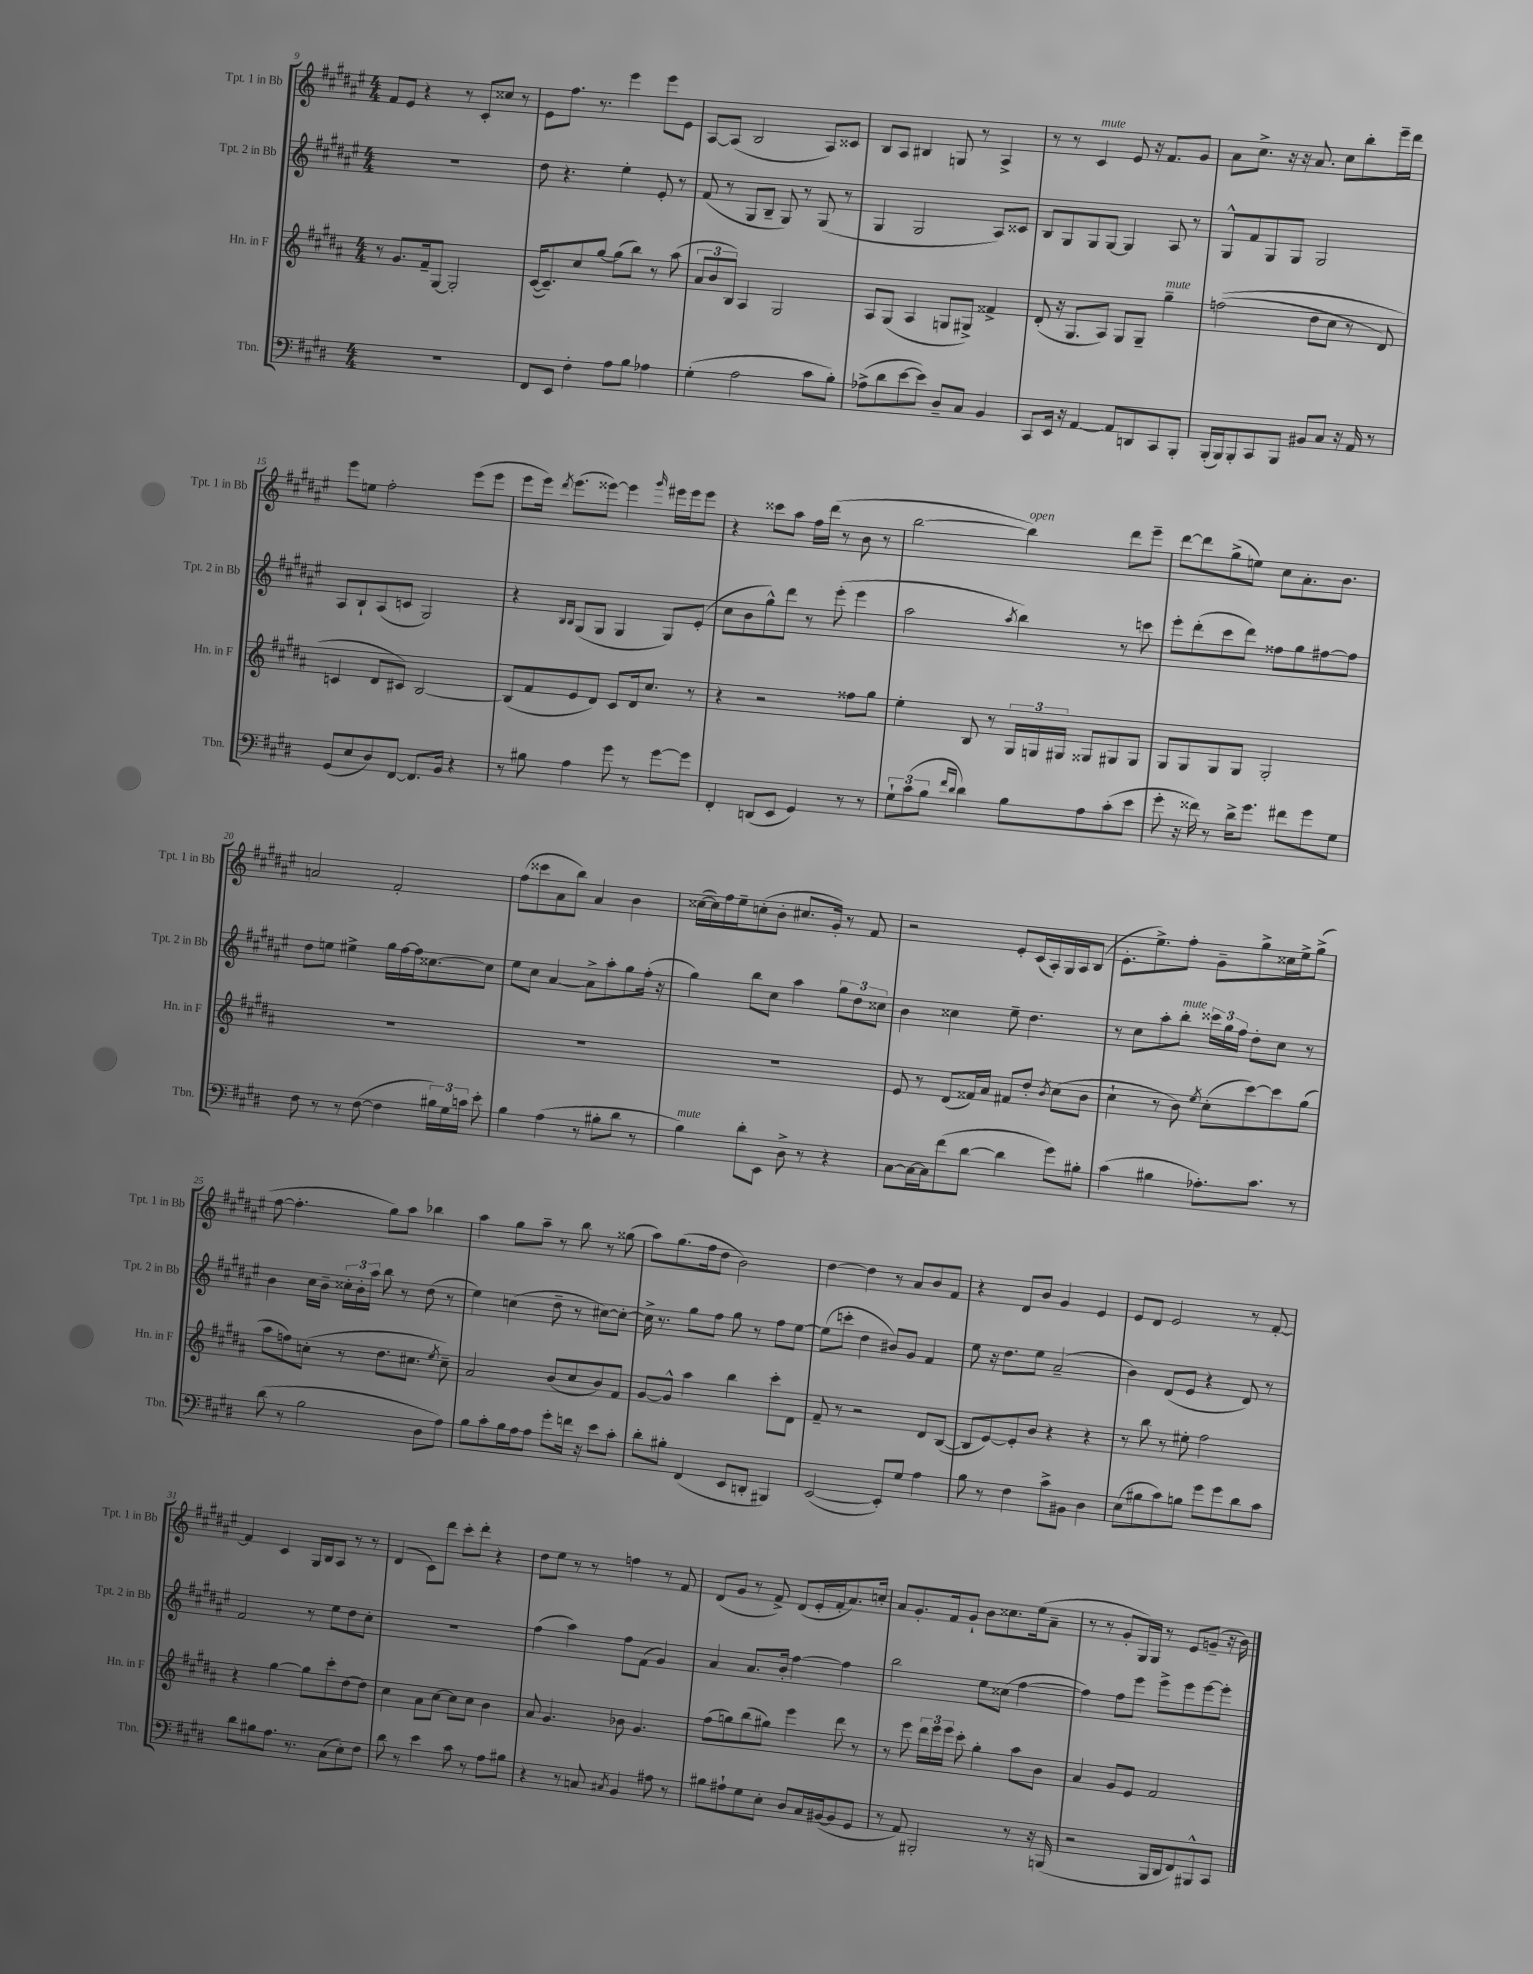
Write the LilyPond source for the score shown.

<<
\new StaffGroup <<
\new Staff = "s0" \with { instrumentName = "Tpt. 1 in Bb" shortInstrumentName = "Tpt. 1 in Bb" } {
    \clef treble \key fis \major \numericTimeSignature \time 4/4
    \autoBeamOff fis'8[ eis'8] r4 r8 cis'8[-. cisis''8] r8 |
    eis'8[ fis''8.] r8. eis'''4 eis'''8[ eis'8] |
    ais8[~ ais8]( b2 ais8[) cisis'8] |
    b8[ ais8] bis4 g8 r8 ais4-> |
    r8 r8 cis'4^\markup { \italic "mute" } eis'8 r16 fis'8.[ gis'8] |
    ais'8[ cis''8.]-> r16 r16 ais'8. cis''8[ b''8-. eis'''16-- dis'''16] |
    eis'''8[ e''8] fis''2-. eis'''8[( eis'''8] |
    eis'''8[ eis'''16]) \acciaccatura { dis'''8 } eis'''8.[( eisis'''8]~) eisis'''4 \grace { gis'''16 } eis'''16[ eis'''16 eis'''8] |
    r4 cisis'''8[ ais''8] fis''16[ dis'''16]( r8 b'8 r8 |
    b''2~ b''4^\markup { \italic "open" }) dis'''8[ eis'''8]-- |
    dis'''8[~ dis'''8 gis''8->( e''8]) cis''8[ ais'8.-. b'8.] |
    a'2 fis'2-. |
    fis''8[( cisis'''8 ais'8 b''8]) ais'4 b'4 |
    cisis''16[~( cisis''16) fis''16 eis''16-- c''8-.( b'8]-. cis''8.[ gis'16]-.) r8 fis'8 |
    r2 eis'8[-. cis'16( ais16-.) gis16 ais16 b8]( |
    eis'8.[-. eis''8.->) fis''8]-. gis'8[-- gis''8-> cisis''16 eis''16-> gis''8]->( |
    fis''8~ fis''4.-. gis''8[) ais''8] bes''4 |
    ais''4 gis''8[ ais''8]-- r8 b''8 r8 gisis''8( |
    ais''8[) gis''8.( fis''16 dis''8] b'2) |
    dis''4~ dis''4 r8 ais'8[ b'8 fis'8] |
    r4 dis'8[ b'8] gis'4 eis'4 |
    eis'8[ dis'8] eis'2 r8 fis'8~-. |
    fis'4 cis'4 gis16[ b16 ais8] r8 r8 |
    dis'4( cis'8[) dis'''8] cis'''8[-. dis'''8]-. r4 |
    dis''8[ eis''8] r8 r8 f''4 r8 fis'8 |
    dis'8[( gis'8] r8 fis'8->) dis'8[( eis'16-. fis'16-. ais'8.) c''16]-. |
    ais'8[ gis'8.-. fis'16 gis'8]-! b'8[ cisis''8. eis''16( ais'8]-- |
    r8 r8 gis'8[-. gis16) gis16] r8 eis'8[ g'8]--( r16 b'16) \bar "|." |
}
\new Staff = "s1" \with { instrumentName = "Tpt. 2 in Bb" shortInstrumentName = "Tpt. 2 in Bb" } {
    \clef treble \key fis \major \numericTimeSignature \time 4/4
    \autoBeamOff r1 |
    dis''8 r4. eis''4-. eis'8-. r8 |
    fis'8( r8 gis8[ b8]-- gis8) r8 gis8( r8 |
    gis4 gis2 ais8[) cisis'8] |
    b8[ gis8 gis8 gis8]~ gis4 ais8 r8 |
    gis8[-^ fis'8 gis8 gis8] gis2 |
    ais8[ b8-! ais8( c'8] gis2) |
    r4 \grace { b16[ b16] } gis8[( gis8] gis4 gis8[) eis'8]-.( |
    cis''8[ b'8 gis''8-^) dis'''8] r8 eis'''8-.( eis'''4 |
    ais''2 \acciaccatura { ais''8 } b''4) r8 c'''8 |
    eis'''8[-. dis'''8-.( cis'''8 dis'''8]) fisis''8[ gis''8 fis''8~ fis''8] |
    dis''8[ e''8] eis''4-> gis''16[ fis''16~ fis''16 cisis''8.~ cisis''8] |
    eis''8[ cis''8] ais'4~ ais'8[-> ais''8-. gis''8 fis''16]-.( r16 |
    gis''4) b''8[ cis''8] ais''4 \tuplet 3/2 { gis''8[ dis''8 cisis''8] } |
    b'4 cisis''4 eis''8-- dis''4. |
    r8 cis''8[ ais''8-. b''8]-.^\markup { \italic "mute" } \tuplet 3/2 { cisis'''16[ gis''16 fis''16] } dis''8[-. cis''8] r8 |
    b'4 cis''16[ b'16]-- \tuplet 3/2 { cisis''16[-. b'16-. ais''16] } b''8 r8 dis''8( r8 |
    eis''4) c''4( dis''8-- r8 cis''8[~) cis''8]~-. |
    cis''16-> r8. gis''8[ fis''8] gis''8 r8 fis''8[ eis''8]~ |
    eis''8[( c'''8]-. dis''4 bis'8[) gis'8] fis'4 |
    eis''8 r16 dis''8.[ eis''8] ais'2--( |
    b'4) dis'8[( eis'8] r4 dis'8) r8 |
    fis'2 r8 eis''8[ dis''8 cis''8]-. |
    R1 |
    fis''4( ais''4) fis''8[ fis'8]( gis'4) |
    ais'4 ais'8.[ b'16]-. fis''4~ fis''4 |
    b''2 eis''8[ cisis''8]( fis''4~ |
    fis''4) fis''8[ eis'''8] eis'''8[-> eis'''8 eis'''8~ eis'''8]-. \bar "|." |
}
\new Staff = "s2" \with { instrumentName = "Hn. in F" shortInstrumentName = "Hn. in F" } {
    \clef treble \key b \major \numericTimeSignature \time 4/4
    \autoBeamOff r8 gis'8.[ fis'16-- gis8]~ gis2-. |
    cis'16[~( cis'8.--) cis''8 gis''8]~ gis''8[( b''8]) r8 ais''8( |
    \tuplet 3/2 { ais'8[ b'8 b8]) } ais4 gis2 |
    ais8[ gis8]( ais4 g8[ gis8]->) fisis'4-> |
    dis'8-.( r16 gis8.[ ais8]) gis8[ gis8]-- gis''4--^\markup { \italic "mute" } |
    f''2(\( dis''8[ cis''8] r8 dis'8) |
    c'4 dis'8[ cis'8]\) b2~ |
    b8[( fis'8 e'8 dis'8]) cis'8[ dis'16 cis''8.] r8 |
    r4 r2 fisis''8[ gis''8] |
    e''4-. b8 r8 \tuplet 3/2 { gis16[ g16 gis16] } gisis8[ gis8 gis8] |
    gis8[ gis8 gis8 gis8] gis2-. |
    R1 |
    R1 |
    R1 |
    e'8 r8 dis'8[( fisis'16) ais'16] fis'8[ dis''8]-. \acciaccatura { b'8 } cis''8[( b'8] |
    cis''4-! r8 b'8) \acciaccatura { e''8 } cis''8[-.( cis'''8~) cis'''8 gis''8]( |
    ais''8[ f''8) c''8]-.( r8 dis''8.[ cis''8.] \acciaccatura { e''8 } cis''8--) |
    ais'2 b'8[( cis''8 b'8) fis'8] |
    gis'8[~ gis'8]-^ ais''4 b''4 cis'''8[-. dis'8] |
    fis'8-- r8 r2 dis'8[ b8]~( |
    b8[ e'8~) e'8-. b'8] r4 r4 |
    r8 b''8 r8 eis''8-. fis''2 |
    r4 gis''4~ gis''8[ cis'''8-. dis''8~ dis''8] |
    cis''4 ais'8[ cis''8]~ cis''8[ cis''8] b'4 |
    ais'8 gis'4. bes'8 gis'4. |
    fis''8[( g''8) b''8( gis''8]) e'''4 dis'''8 r8 |
    r8 e'''8 \tuplet 3/2 { dis'''16[ e'''16 e'''16] } cis'''8-. gis''4-. ais''8[ b'8] |
    ais'4 gis'8[ e'8] fis'2 \bar "|." |
}
\new Staff = "s3" \with { instrumentName = "Tbn." shortInstrumentName = "Tbn." } {
    \clef bass \key e \major \numericTimeSignature \time 4/4
    \autoBeamOff R1 |
    fis,8[ e,8] fis4-. a8[ b8] aes4 |
    gis4-.( a2 cis'8[ b8]-.) |
    aes8[->( dis'8 e'8~ e'8]) dis8[-- cis8] b,4 |
    cis,8[ e,16] r16 a,4~ a,8[ d,8 cis,8 b,,8]-. |
    b,,16[-.( b,,16) b,,8-. cis,8 b,,8] bis,8[ cis8] r16 a,16 r8 |
    gis,8[( e8 dis8) fis,8]~ fis,8.[ b,16] r4 |
    r8 bis8 a4 gis'8 r8 gis'8[~ gis'8] |
    fis,4-. d,8[( e,8] gis,4) r8 r8 |
    \tuplet 3/2 { gis8[-! cis'8( b8] } \grace { fis'16[ dis'16] } dis'4) b8[ a8 cis'8-.( e'8] |
    gis'8-. r16 fisis'16) r8 dis'16[-> gis'8.] fis'8[ gis'8 gis8] |
    fis8 r8 r8 fis8~( fis4 \tuplet 3/2 { bis16[) gis16 c'16] } e'8-. |
    b4 a4( r8 bis8[-. dis'8] r8 |
    b4^\markup { \italic "mute" }) dis'8[-. e,8] dis8-> r8 r4 |
    cis8[~ cis16~ cis16 fis'8( dis'8]~ dis'4 gis'8[) bis8]-. |
    cis'4( bis4 aes8.[-.) cis'8.] r8 |
    dis'8( r8 b2 dis8[ a8]) |
    b8[ cis'8-. b16 a16 a8] gis'8[-. f'16] r16 e'8[ cis'8]-. |
    dis'8[-. bis8]-. fis,4( e,8[ d,8]-. bis,,4) |
    e,2~( e,8[-.) gis8] a4 |
    b8 r8 fis4 cis'8[-> bis,8] dis4 |
    e8[( bis8 cis'8) b8] gis'8[ gis'8 dis'8 cis'8] |
    dis'8[ bis8 a8.] r8. cis8[( e8-.) fis8] |
    dis'8 r8 e'4 cis'8 r8 a8[ bis8] |
    r4 r8 c8 \acciaccatura { cis8 } b,4 ais8 r8 |
    bis8[ ais8-! gis8 e8]-. dis8[ cis16 bis,16~( bis,8 gis,8] |
    r8 a,8) bis,,2-. r8 r16 b,,16( |
    r2 b,,16[ dis,16 fis,8) bis,,8-^ cis,8] \bar "|." |
}
>>
>>
\layout { \context { \Score currentBarNumber = #9 } }
